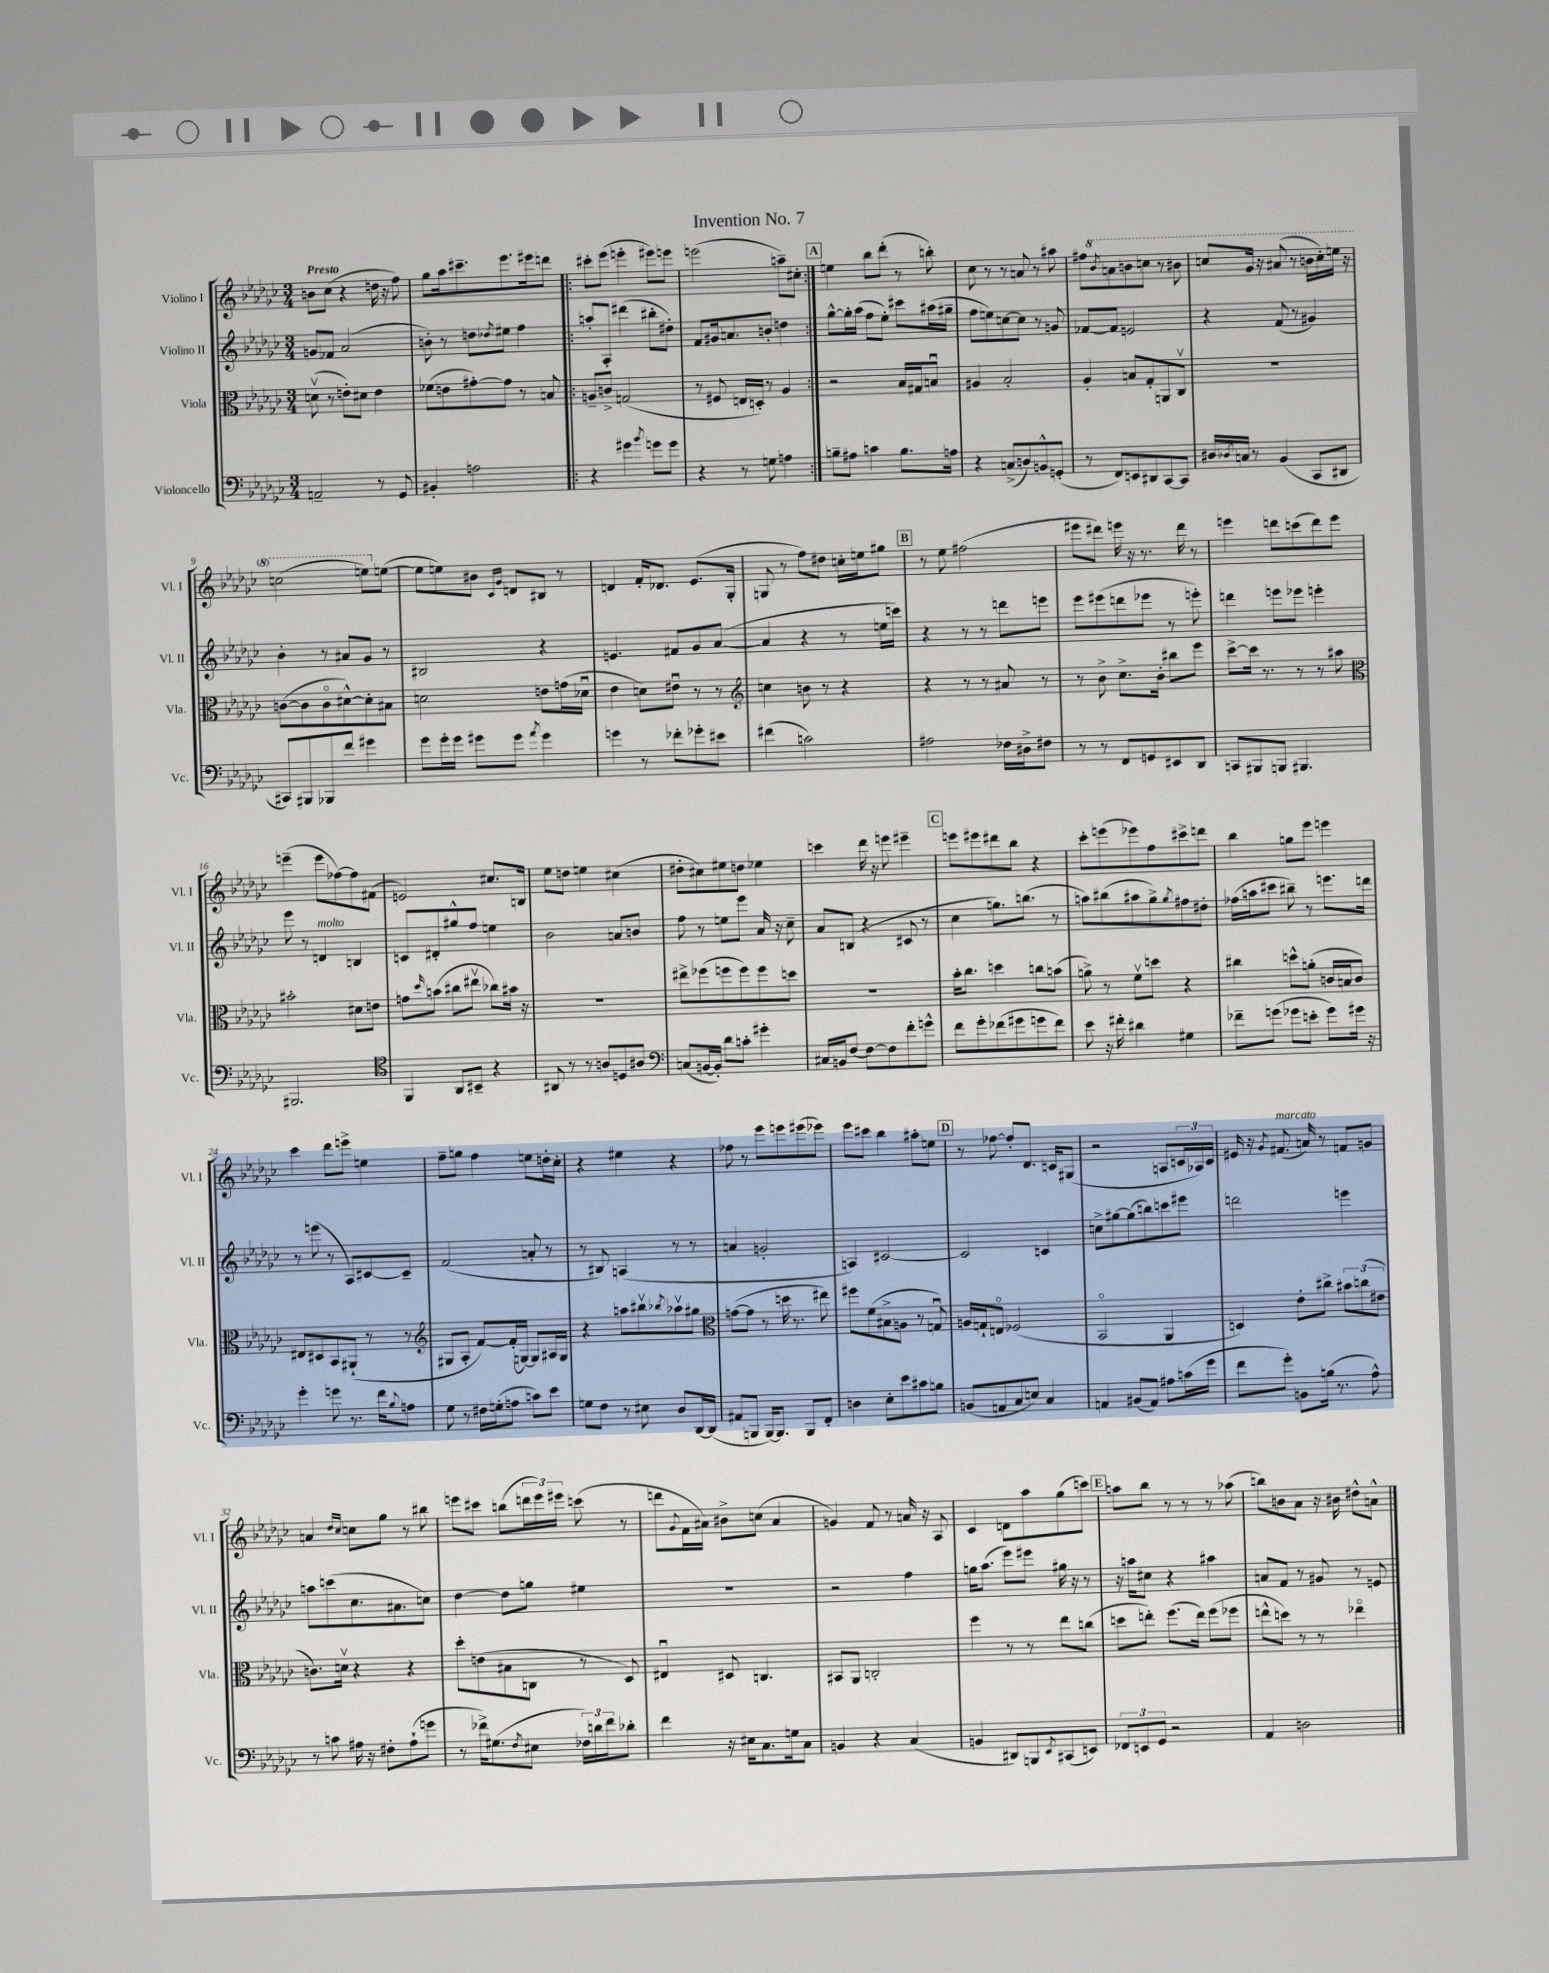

**kern	**kern	**kern	**kern
*staff4	*staff3	*staff2	*staff1
*clefF4	*clefC3	*clefG2	*clefG2
*k[b-e-a-d-g-c-]	*k[b-e-a-d-g-c-]	*k[b-e-a-d-g-c-]	*k[b-e-a-d-g-c-]
*M3/4	*M3/4	*M3/4	*M3/4
2AA~	(8dv	8g	8b
.	8r	8f-	(8cc-
.	8e')	(2a-	4r
.	8d#	.	.
8r	4e	.	16dd
.	.	.	16r
8GG-	.	.	8ff)
=	=	=	=
4BB#'	(8f-	8b')	8gg-
.	8e	8r	16aa-
.	.	.	8.ccc#~
2A	[8g#')	8dd	.
.	.	8qdd-	.
.	8g#]	8ee#	8.eee-
.	8r	4ff	.
.	.	.	16eee#
.	8B	.	8ddd
=!|:	=!|:	=!|:	=!|:
4r	8A~	8aa'	8ccc#'
.	8c^	8A-'	(8eee-
4g#	(2G	(4ddd#	4eee'
8qb-	.	.	.
8g	.	8bb#'	8eee#)
8g	.	8dd#')	8eee
=	=	=	=
4r	8r	8f	(2eee
.	8F#	16g#	.
.	.	8.a	.
8r	16E	.	.
.	16D')	.	.
8G	8r	8b'	.
4A	4A-	4dd	8aa~)
.	.	.	8cc#'
=:|!	=:|!	=:|!	=:|!
8B~	2r	[8gg-^^	4ee
8A#	.	16gg-']	.
.	.	(16aa-	.
4c	.	8ff	8bb-
.	.	8ee-')	(8ddd-'
8.B	16B-	8ccc#	8r
.	16G#	.	.
.	8Bu	(16aa#	8bb')
16A	.	16gg#~	.
=	=	=	=
4r	4A#	8ff	8cc-
.	.	8ee)	8r
(8C^	2B-'	[8cc	8r
8D)	.	8cc]	8a
8BB^^	.	8r	8r
(8GG'	.	8g	8aa#
=	=	=	=
8r	4A-'	[8f-	8ff#
.	.	.	8qbb-
8FF)	.	8f-]	8aa
8EE	8B	2e	8bb
8DD#	8G-'	.	8ccc
[8CC-	8AA	.	8r
8CC-]	8C-v	.	8bb#
=	=	=	=
16D#	2.r	4r	8ccc
8qD-	.	.	.
16C	.	.	.
8r	.	.	16gg-
.	.	.	16r
(4BB-	.	(8f	(8aa#
.	.	8r	8r
8CC-	.	4g#)	16bb
.	.	.	16ccc')
8DD#	.	.	16eee
.	.	.	16r
=	=	=	=
8CC#)	([8c	4b-'	(2ccc
8BBB#	8c]	.	.
8BBB-	8co	8r	.
8f	[8d#^^)	8a#	.
4g#	8d#']	8g-	8eee)
.	8B#	8r	([8ee
=	=	=	=
8g-	2d	2B#	8ee]
16g-'	.	.	8ee)
16g-	.	.	.
8g#	.	.	8b#
.	.	.	16qqc-
.	.	.	16qqg-
8g#	.	.	8d
8qa-	.	.	.
4g#	8e	4r	8B#
.	(16g	.	8r
.	16d-u	.	.
=	=	=	=
4g	4e-	4.e	4d
8r	8d)	.	16f'
.	.	.	8.d-
8f-'	8e#u	8f#	.
8g-'	8r	8g-	(8.e-
8e#	8r	([8a-	.
.	.	.	16G-'
=	=	=	=
*	*clefG2	*	*
(4f#	4cc	4a-]	8G
.	.	.	8r
2c)	8b	4r	8ff)
.	8r	.	8dd#
.	4r	8r	16cc'
.	.	.	16ee
.	.	16ee	8gg#
.	.	16ccc)	.
=	=	=	=
2A#	4r	4r	8r
.	.	.	8ee-
.	8r	8r	(2ff#
.	8r	8r	.
16F-	8a#	8ddd	.
16D#^	.	.	.
8F#	8r	8eee	.
=	=	=	=
8r	8r	8eee-	8eee#
8r	8b-^	(8eee#	8ddd#)
8FF	8.cc-^	8ddd	16eee
.	.	.	16r
8GG	.	8eee-	8.r
.	16b-'	.	.
8EE#	8bb#	8r	.
.	.	.	16ddd#
8DD-	8eee-	8eee')	8r
=	=	=	=
8CC	[8ccc-^	4ddd	4eee
8BBB#	16ccc-]	.	.
.	8.r	.	.
8BBB	.	8eee	8ddd
4.BBB#	8r	8eee-	(8ccc
.	8r	4eee'	8ddd)
.	8aa#	.	8eee
=	=	=	=
*	*clefC3	*	*
2.BBB#	2b#'	8eee-	(4eee~
.	.	8r	.
.	.	4d	8eee
.	.	.	[8ff-)
.	8d#	4B	8ff-]
.	8e	.	(8f#
=	=	=	=
*clefC4	*	*	*
4FF	8g	8c	2e)
.	16qqdd-	.	.
.	(8b	8d#'	.
8AA-	8cc#	8gg#^^	.
8BB#~	8ee#v	8ff	.
4r	8cc-)	4ee	8.cc#
.	16b#	.	.
.	16r	.	16B
=	=	=	=
8AA#	2.r	2b-	8ee-
8r	.	.	8dd
8r	.	.	4ee
8A	.	.	.
8D	.	8a	(4cc#
8A#	.	8b	.
=	=	=	=
*clefF4	*	*	*
(8C	8ee#^	8ff	8dd#'
[16BB	(8ff-	8r	8cc#)
16BB'])	.	.	.
8d-	8ff	8ee	8ee#
8c'	8ff)	8eee-	8dd
4g#'	8ff	16a-	4ee-
.	.	16r	.
.	8dd	8cc-~	.
=	=	=	=
16C#	2.r	8a-	4ccc
16BB	.	.	.
[8F	.	(8B	.
8F_	.	4r	16ddd-
.	.	.	16r
8F]	.	.	8eee
8f'	.	8c#	4eee#~
8g^^	.	8r	.
=	=	=	=
8f	16b-'	4cc-	8eee
.	8.cc-	.	.
8g-'	.	.	8eee#
(8f-	4dd	8.gg)	8ddd#
8g#	.	.	8bb-
.	.	(8.bb	.
8g	8cc	.	4r
8f-)	(8b	8r	.
=	=	=	=
8e-	8a^)	8aa)	8ccc-'
16r	8r	(8bb#	(8eee
16f#'	.	.	.
4d#	8fv	8aa#	8eee-)
.	8dd	8gg-^)	8ff
.	.	8qgg-	.
4G#	4r	8ff#	8ccc#^
.	.	8dd#'	8ddd
=	=	=	=
8f-~	4cc#	(16ff-	4bb-
.	.	16aa	.
(8g	.	8ccc#	.
8g-	8dd^^	8bb#~)	8gg
8e'	(8a'	8r	8eee-
8g-)	16c	8.eee	4eee
.	16B	.	.
16g#	8c)	.	.
16r	.	16ddd	.
=	=	=	=
4g-'	8E#	8r	4ccc-
.	8D#	(8eee	.
8g	8BB-	8r	8ddd-
8.r	(8AA#`	8A-)	8eee^
.	8r	[8c#	4ee
16f	.	.	.
8qqB-	.	.	.
8A	8r	8c#~]	.
=	=	=	=
*	*clefG2	*	*
8G-	8G#	(2f	8ff~
8r	8A-'	.	8gg
16F#	[8f)	.	4ff
(16G'	.	.	.
8A	(16f']	.	.
.	[16G)	.	.
8c)	8G]	8a'	8ee
8e-	16A#	8r	16dd'
.	16G	.	16cc-'
=	=	=	=
8G	4r	8r	4r
8F	.	8B#)	.
8r	8aa	(4A	4ee#
8E#	8bb#v	.	.
.	8qbb-	.	.
8D-	8aa-v	8r	4r
[16DD-	8gg#	8r	.
(16DD-]	.	.	.
=	=	=	=
*	*clefC3	*	*
8AA#	([8g	4a	8ff-
8BBB	8g]	.	8r
[16BBB)	8r	2g'	8eee-
8.BBB]	.	.	.
.	16dd	.	8eee
.	8.r	.	.
8BBB	.	.	(8eee#
8FF'	8ee#)	.	8eee-)
=	=	=	=
4D	8ff#	4A)	8eee-
.	(8f	.	8ccc#
8E-'	8B#^	[2c#	4bb-
8e-	8A	.	.
8c#	8r	.	8aa#'
8B	8Gu)	.	8ee
=	=	=	=
(8BB	16A	2c#]	8r
.	16G`	.	.
8AA	8Eo	.	[8ff-
8C-	(2F-	.	8ff-']
8E)	.	.	8.d-
4C-	.	4c	.
.	.	.	16c
.	.	.	(8G#
=	=	=	=
4AA	2BB-o	8cc^	2r
.	.	[8gg#	.
(8BB#	.	(8gg#]	.
8AA)	.	8bb)	.
8A#	4AA-	8ccc	8A
(16c	.	8eee#	24c
.	.	.	24A-)
16g-	.	.	.
.	.	.	24c
=	=	=	=
8f	4D)	2ddd	16e#
.	.	.	16r
.	.	.	8qg-
8g-')	.	.	(8.f#
8BB	8e-'	.	.
.	.	.	16a)
(16B	8cc#^	.	8r
8.r	.	.	.
.	12b#	4eee	8f
.	(12cc	.	.
8A-^^)	.	.	8g
.	12e#	.	.
=	=	=	=
8r	8.c)	8aa	4a
8c	.	(8ccc	.
.	16dv	.	.
.	.	.	16qqdd-
.	.	.	16qqcc-
16A#	4r	8.cc-	8cc
16r	.	.	.
8F#'	.	.	8gg-
.	.	8.a#	.
(8A#`	4r	.	8r
8g	.	8cc)	8bb#
=	=	=	=
8r	8dd-'	[4dd-	8eee
16f-^)	(8e	.	8ccc#
(8.G#	.	.	.
.	8B#	8dd-]	(8bb
8qF	.	.	.
8E#	8C	8gg	24ddd
.	.	.	24eee)
.	.	.	24eee#
24F-)	8r	4ee#	(8ccc
24d	.	.	.
24f-	.	.	.
8d-'	8D-)	.	8r
=	=	=	=
4f	4E#u	2.r	8ddd
.	.	.	8qqg-
.	.	.	16f
.	.	.	16a#)
16r	8D#	.	8b#^
16E#	.	.	.
8.C-	4.C	.	(8cc
.	.	.	4a#
16G	.	.	.
8C-	.	.	.
=	=	=	=
4BB	8BB#	2r	4g)
.	8AA-	.	.
4r	2C'	.	8f
.	.	.	8r
(4C-	.	4ff	16a
.	.	.	16r
.	.	.	8A-
=	=	=	=
4BB	4ff	16gg	4c-
.	.	(8.aa-	.
8DD#)	8r	8eee-)	8d
8BBB	8r	8eee#	8aa-
8qEE-	.	.	.
(8CC#	8ee-	16gg#	(8gg-
.	.	16r	.
8EE)	(8cc	8r	8ccc)
=	=	=	=
12FF-	8dd	16r	8aa
.	.	16aa	.
12EE	.	.	.
.	8ee')	8cc#	8bb-
12GG-	.	.	.
2r	(8.ff	4r	8r
.	.	.	8r
.	16ee)	.	.
.	(8ff	4aa#	8r
.	8ff-	.	(8aa-
=	=	=	=
4AA-	8ee^^	8a	8bb)
.	8dd)	8f	8b
2D	8r	8r	8a-
.	8r	8g#	16r
.	.	.	16b#
.	4ee-o	8r	8dd#^^
.	.	8e	8a^^
==	==	==	==
*-	*-	*-	*-
